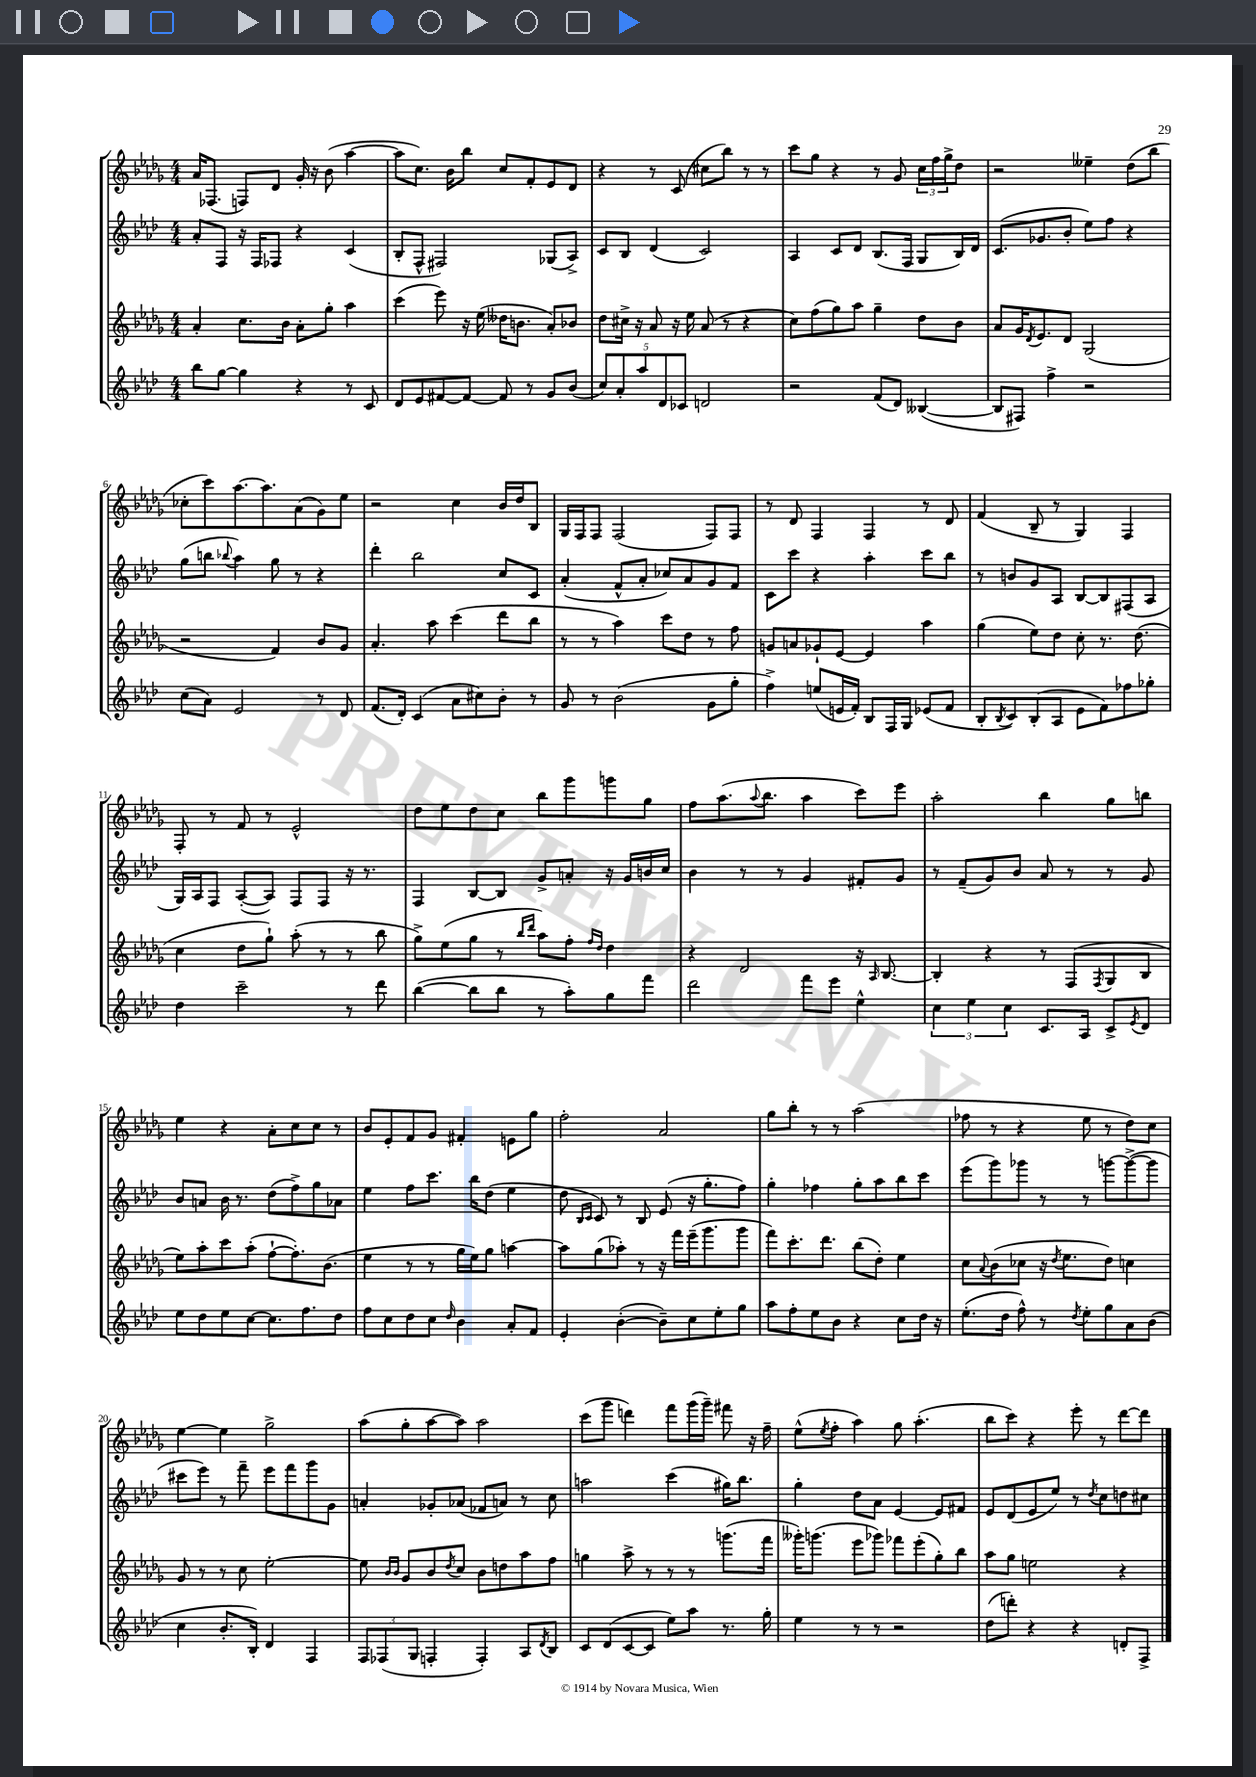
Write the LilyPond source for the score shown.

<<
\new StaffGroup <<
\new Staff = "s0" {
    \clef treble \key des \major \numericTimeSignature \time 4/4
    aes'16 fes8.( f8) des'8 ges'16-. r16 bes'8( aes''4~ |
    aes''8 c''8.) bes'16 bes''8 c''8 f'8-. ees'8 des'8 |
    r4 r8 c'8( cis''8 bes''8) r8 r8 |
    c'''8 ges''8 r4 r8 ges'8 \tuplet 3/2 { c''16 f''16 ges''16-> } des''8 |
    r2 eeses''4-- des''8( bes''8 |
    ces''8-. c'''8) aes''8.~ aes''8. aes'8( ges'8) ees''8 |
    r2 c''4 bes'16 des''16 bes8 |
    ges16 f16 f8 f2( f8) f8 |
    r8 des'8 f4 f4 r8 des'8 |
    f'4( bes8-- r8 ges4) f4 |
    f8-. r8 f'8 r8 ees'2-^ |
    des''8 ees''8 des''8 c''8 bes''8 ges'''8 g'''8 ges''8 |
    f''8 aes''8.( \appoggiatura { aes''8 } bes''8. aes''4 c'''8) ees'''8 |
    aes''2-. bes''4 ges''8 b''8 |
    ees''4 r4 aes'8-. c''8 c''8 r8 |
    bes'8 ees'8-. f'8 ges'8 fis'4-. e'8 ges''8 |
    f''2-. aes'2 |
    ges''8 bes''8-. r8 r8 aes''2( |
    fes''8 r8 r4 ees''8 r8 des''8) c''8 |
    ees''4~ ees''4 ges''2-> |
    aes''8( ges''8-. aes''8~ aes''8) aes''2 |
    c'''8( ges'''8 d'''4) f'''8 ges'''16( ges'''16--) fis'''8 r16 f''16-- |
    ees''8-^( \acciaccatura { ees''8 } f''8-. aes''4) ges''8 aes''4.-.( |
    bes''8 c'''8) r4 ees'''8-. r8 des'''8~ des'''8 \bar "|." |
}
\new Staff = "s1" {
    \clef treble \key aes \major \numericTimeSignature \time 4/4
    aes'8-. f8 r16 f16 fes8 r4 c'4( |
    bes8-. f8-^ fis2) ges8( aes8->) |
    c'8 bes8 des'4( c'2) |
    aes4 c'8 des'8 bes8.( f16 g8 bes16) des'16 |
    c'8.( ges'8. bes'8-. ees''8) f''8 r4 |
    g''8( b''8 \appoggiatura { bes''8 } aes''4) g''8 r8 r4 |
    des'''4-. bes''2 c''8 c'8 |
    aes'4-.( f'8-^ aes'8-. ces''8) aes'8 g'8 f'8 |
    c'8 c'''8 r4 aes''4-. c'''8 bes''8 |
    r8 b'8 g'8 aes8 bes8~ bes8 fis8( aes8 |
    g16) aes16 f8 aes8~-.( aes8) f8 f8 r16 r8. |
    f4 bes8~ bes8 g'8-> a'8-. r16 g'16 b'16 c''16 |
    bes'4 r8 r8 g'4 fis'8-. g'8 |
    r8 f'8--( g'8) bes'8 aes'8 r8 r8 g'8 |
    bes'8 a'8 bes'16 r8. des''8( f''8->) g''8 aes'8 |
    ees''4 f''8 c'''8. bes''16 des''8( ees''4 |
    des''8 \grace { bes16 c'16 } c'8) r8 bes8 ees'8( r16 g''8.-. f''8) |
    g''4-. fes''4 g''8-. aes''8 bes''8 c'''8 |
    ees'''8( g'''8) ges'''8 r8 r8 g'''8~ g'''8~->( g'''8 |
    cis'''8 ees'''8) r8 f'''8-- ees'''8 f'''8 g'''8 g'8 |
    a'4-. ges'8-. aes'8( fes'8 a'8) r8 c''8 |
    a''2 c'''4( gis''16) bes''8. |
    g''4-. des''8 aes'8 ees'4~ ees'8 fis'8 |
    ees'8 des'8( ees'8 ees''8) r8 \acciaccatura { des''8 } c''8 d''8 cis''8 \bar "|." |
}
\new Staff = "s2" {
    \clef treble \key des \major \numericTimeSignature \time 4/4
    aes'4-. c''8. bes'16 aes'8-. ges''8-. aes''4 |
    c'''4( ees'''8) r16 ees''16( deses''16 b'8. aes'8-.) bes'8 |
    des''8 cis''16-> r16 aes'8 r16 ees''16 aes'8( r8 r4 |
    c''8) f''8( ges''8) aes''8 ges''4-- des''8 bes'8 |
    aes'8 ges'16 \acciaccatura { des'8 } ees'8. des'8 ges2( |
    r2 f'4) bes'8 ges'8 |
    aes'4.-. aes''8 c'''4( des'''8 bes''8 |
    r8 r8 aes''4) c'''8 des''8 r8 f''8 |
    g'8 a'8 ges'8-! ees'8~ ees'4 aes''4 |
    ges''4( ees''8) des''8 c''8-. r8. des''8.( |
    c''4 des''8 ges''8-!) aes''8-.( r8 r8 bes''8 |
    ges''8->) ees''8( ges''8 r8 \grace { bes''16 des'''16 } aes''8) f''8-. \grace { f''16 des''16 } des''4 |
    r4 des'2 r16 \grace { aes16 } bes8.~ |
    bes4-. r4 r8 f8( \acciaccatura { f8 } ges8 bes8 |
    ees''8) aes''8-. c'''8 aes''8-.( f''8~-! f''8.-.) bes'8.( |
    ees''4 r8 r8 ges''16 ees''16) ges''8 a''4~ |
    a''8 ges''8( aes''8-.) r8 r16 f'''16 ees'''16--( ges'''8. ges'''8 |
    f'''8) c'''8.-. des'''8. bes''8( des''8-.) ees''4 |
    c''8 \appoggiatura { aes'8 } bes'8( ces''8 r16 \acciaccatura { des''8 } ees''8. des''8) c''4 |
    ges'8 r8 r8 c''8 ees''2~-. |
    ees''8 \grace { bes'16 bes'16 } ges'8 bes'8 \acciaccatura { des''8 } c''8 bes'8 d''8 aes''8 f''8 |
    g''4 aes''8-> r8 r8 r8 g'''8.( f'''16 |
    geses'''16-.) g'''8.( ees'''8 ges'''8) fes'''8 ees'''8-.( ges''8-.) bes''8 |
    aes''8 ges''8 e''2 r4 \bar "|." |
}
\new Staff = "s3" {
    \clef treble \key aes \major \numericTimeSignature \time 4/4
    bes''8 g''8~ g''4 r4 r8 c'8 |
    des'8 ees'8 fis'8~ fis'8~ fis'8 r8 g'8 bes'8( |
    \tuplet 5/4 { c''8) aes'8-. aes''8 des'8 ces'8 } d'2 |
    r2 f'8( des'8) beses4~( |
    beses8 fis8) f''4-> r2 |
    c''8( aes'8) ees'2 r8 des'8 |
    f'8.( des'16-.) c'4( aes'8 cis''8) bes'8-. r8 |
    g'8 r8 bes'2( g'8 g''8-. |
    f''4->) e''8( e'16 f'16-.) bes8 f16 g16 ees'8( f'8 |
    bes8-. \acciaccatura { bes8 } c'8) bes8-.( aes8 ees'8 f'8) fes''8 ges''8-. |
    des''4 c'''2-- r8 des'''8 |
    bes''4~( bes''8 bes''8 r8 aes''8-.) g''8 f'''8 |
    des'''2 f'''8 ees'''8 ees''4-^ |
    \tuplet 3/2 { c''4 ees''4 c''4 } c'8. aes16 c'8-> \acciaccatura { ees'8 } des'8 |
    ees''8 des''8 ees''8 c''8~ c''8. f''8. des''8 |
    f''8 c''8 des''8 c''8 \grace { des''16 } bes'4 aes'8-. f'8 |
    ees'4-. bes'4~-.( bes'8--) c''8 ees''8-. g''8 |
    aes''8 f''8-. ees''8 bes'8 r4 c''8 des''16 r16 |
    ees''8.-.( des''16 f''8-^) r8 \acciaccatura { des''8 } ees''8-. g''8 aes'8 bes'8( |
    c''4 bes'8.-. bes16-.) des'4 f4 |
    \tuplet 3/2 { f8 fes8( g8 } f4-. f4-.) aes8 \acciaccatura { des'8 } bes8 |
    c'8 des'8( c'8~ c'8 ees''8) aes''8 r8. g''16-. |
    ees''4 r8 r8 r2 |
    des''8( d'''8-.) r4 r4 d'8-. f8-> \bar "|." |
}
>>
>>
